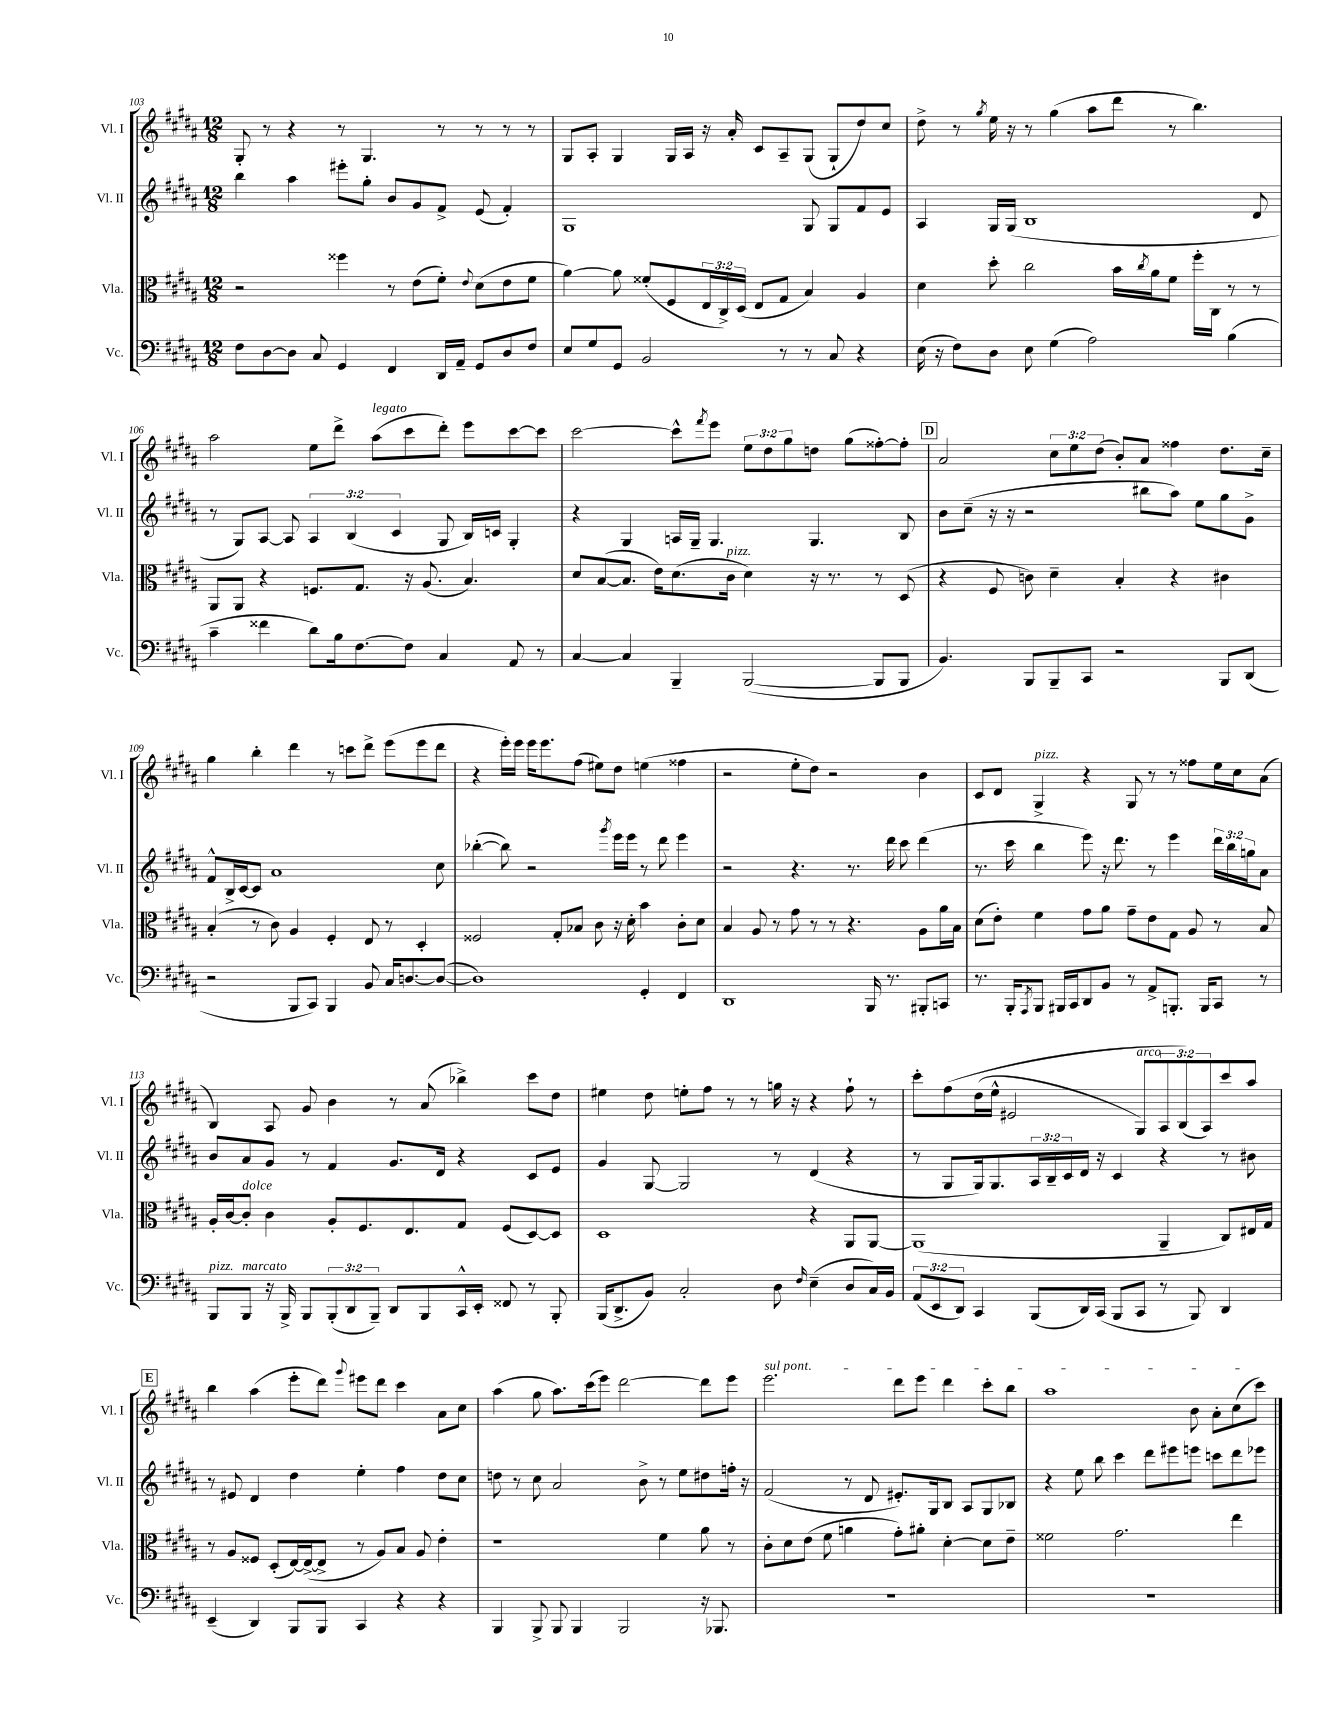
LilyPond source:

<<
\new StaffGroup <<
\new Staff = "s0" \with { instrumentName = "Vl. I" shortInstrumentName = "Vl. I" } {
    \clef treble \key b \major \numericTimeSignature \time 12/8 \override Staff.TupletNumber.text = #tuplet-number::calc-fraction-text
    gis8-. r8 r4 r8 gis4. r8 r8 r8 r8 |
    gis8 ais8-. gis4 gis16 ais16 r16 ais'16-. cis'8 ais8-- gis8( gis8-! dis''8) cis''8 |
    dis''8-> r8 \acciaccatura { gis''8 } e''16 r16 r8 gis''4( ais''8 dis'''8 r8 b''4.) |
    ais''2 e''8 dis'''8-> ais''8^\markup { \italic "legato" }( cis'''8 dis'''8-.) e'''8 cis'''8~ cis'''8 |
    cis'''2~ cis'''8-^ \acciaccatura { fis'''8 } e'''8 \tuplet 3/2 { e''8 dis''8 gis''8 } d''8 gis''8( fisis''8~-.) fisis''8-. |
    \mark \markup { \box "D" } ais'2 \tuplet 3/2 { cis''8 e''8 dis''8( } b'8-.) ais'8 fisis''4 dis''8. cis''16-- |
    gis''4 b''4-. dis'''4 r8 c'''8 dis'''8-> e'''8( e'''8 dis'''8 |
    r4 e'''16-.) e'''16 e'''16 e'''8. fis''8( eis''8) dis''8 e''4( fisis''4 |
    r2 e''8-. dis''8) r2 b'4 |
    cis'8 dis'8 gis4->^\markup { \italic "pizz." } r4 gis8 r8 r8 fisis''8 e''16 cis''16 ais'8( |
    b4) ais8 gis'8 b'4 r8 ais'8( bes''4->) cis'''8 dis''8 |
    eis''4 dis''8 e''8-. fis''8 r8 r8 g''16 r16 r4 fis''8-! r8 |
    cis'''8-. fis''8\( dis''16( e''16-^ eis'2 gis8^\markup { \italic "arco" }) \tuplet 3/2 { ais8 b8(\) ais8) } cis'''8 ais''8 |
    \mark \markup { \box "E" } b''4 ais''4( e'''8-. dis'''8) \appoggiatura { gis'''8 } eis'''8 dis'''8 cis'''4 ais'8 cis''8 |
    ais''4( gis''8 ais''8.) cis'''16( e'''8) dis'''2~ dis'''8 e'''8 |
    \once \override TextSpanner.bound-details.left.text = \markup { \italic "sul pont." } e'''2.\startTextSpan dis'''8 e'''8 dis'''4 cis'''8-. b''8 |
    ais''1 b'8 ais'8-. cis''8( cis'''8\stopTextSpan) \bar "|." |
}
\new Staff = "s1" \with { instrumentName = "Vl. II" shortInstrumentName = "Vl. II" } {
    \clef treble \key b \major \numericTimeSignature \time 12/8 \override Staff.TupletNumber.text = #tuplet-number::calc-fraction-text
    b''4 ais''4 eis'''8-. gis''8-. b'8 gis'8 fis'8-> e'8( fis'4-.) |
    gis1 gis8 gis8 fis'8 e'8 |
    ais4 gis16 gis16( b1 dis'8 |
    r8 gis8) ais8~ ais8 \tuplet 3/2 { ais4 b4( cis'4 } gis8 b16) c'16 gis4-. |
    r4 gis4 a16 gis16-- gis4. gis4. b8 |
    \mark \markup { \box "D" } b'8 cis''8--( r16 r16 r2 bis''8 ais''8) e''8 gis''8 gis'8-> |
    fis'8-^ b16-> cis'16~ cis'8 ais'1 cis''8 |
    bes''4~-.( bes''8) r2 \acciaccatura { gis'''8 } e'''16 e'''16 r8 dis'''8 e'''4 |
    r2 r4. r8. dis'''16 cis'''8 dis'''4( |
    r8. cis'''16 b''4 e'''8) r16 dis'''8. r8 e'''4 \tuplet 3/2 { dis'''16 b''16 g''16 } ais'8 |
    b'8 ais'8 gis'8 r8 fis'4 gis'8. dis'16 r4 cis'8 e'8 |
    gis'4 gis8~ gis2 r8 dis'4( r4 |
    r8 gis8 gis16) gis8. \tuplet 3/2 { ais16 b16-- cis'16 } dis'16 r16 cis'4 r4 r8 bis'8 |
    \mark \markup { \box "E" } r8 eis'8 dis'4 dis''4 e''4-. fis''4 dis''8 cis''8 |
    d''8 r8 cis''8 ais'2 b'8-> r8 e''8 dis''8 f''16-. r16 |
    fis'2( r8 dis'8 eis'8.-.) gis16 b8 ais8 gis8 bes8 |
    r4 e''8 b''8 cis'''4 dis'''8 eis'''8 e'''8 c'''8 dis'''8 ees'''8 \bar "|." |
}
\new Staff = "s2" \with { instrumentName = "Vla." shortInstrumentName = "Vla." } {
    \clef alto \key b \major \numericTimeSignature \time 12/8 \override Staff.TupletNumber.text = #tuplet-number::calc-fraction-text
    r2 fisis''4 r8 e'8( fis'8-.) \appoggiatura { e'8 } dis'8( e'8 fis'8 |
    ais'4~) ais'8 fisis'8-.( fis8 \tuplet 3/2 { e16 cis16->) dis16( } e8 gis8 b4) ais4 |
    dis'4 dis''8-. cis''2 b'16 \acciaccatura { cis''8 } ais'16 fis'8 fis''16-. cis16 r8 r8 |
    ais,8 ais,8 r4 f8. gis8. r16 ais8.( b4.) |
    dis'8 b8~( b8. e'16) dis'8.( cis'16^\markup { \italic "pizz." } dis'4) r16 r8. r8 dis8( |
    \mark \markup { \box "D" } r4 fis8 c'8) dis'4-- b4-. r4 cis'4 |
    b4-.( r8 cis'8) ais4 fis4-. e8 r8 dis4-. |
    fisis2 gis8-. bes8 cis'8 r16 dis'16-. b'4 cis'8-. dis'8 |
    b4 ais8 r8 gis'8 r8 r8 r4. ais8 ais'16 b16 |
    dis'8( e'8-.) fis'4 gis'8 ais'8 gis'8-- e'8 gis8 ais8 r8 b8 |
    ais16-. cis'16~ cis'8-.^\markup { \italic "dolce" } cis'4 ais8-. fis8. e8. gis8 fis8( dis8~) dis8 |
    dis1 r4 ais,8 ais,8~ |
    ais,1( ais,4-- cis8) eis16 gis16 |
    \mark \markup { \box "E" } r8 ais8 fisis8 dis8-.( e16~) e16~->( e8-> r8 ais8) b8 ais8 e'4-. |
    r1 fis'4 ais'8 r8 |
    cis'8-. dis'8 e'8( fis'8 a'4 gis'8-.) ais'8-. dis'4~-. dis'8 e'8-- |
    fisis'2 gis'2. e''4 \bar "|." |
}
\new Staff = "s3" \with { instrumentName = "Vc." shortInstrumentName = "Vc." } {
    \clef bass \key b \major \numericTimeSignature \time 12/8 \override Staff.TupletNumber.text = #tuplet-number::calc-fraction-text
    fis8 dis8~ dis8 cis8 gis,4 fis,4 dis,16 ais,16-- gis,8 dis8 fis8 |
    e8 gis8 gis,8 b,2 r8 r8 cis8 r4 |
    e16( r16 fis8) dis8 e8 gis4( ais2) b4( |
    cis'4-- fisis'4 dis'8) b16 fis8.~ fis8 cis4 ais,8 r8 |
    cis4~ cis4 b,,4-- b,,2~( b,,8 b,,8 |
    \mark \markup { \box "D" } b,4.) b,,8 b,,8-- cis,8 r2 b,,8 dis,8( |
    r2 b,,8 cis,8) b,,4 b,8 cis16 d8.~ d8~( |
    d1) gis,4-. fis,4 |
    dis,1 b,,16 r8. bis,,8-. c,8 |
    r8. b,,16-. \acciaccatura { ais,,8 } b,,8 bis,,16 cis,16 dis,8 b,8 r8 ais,8-> b,,8.-. b,,16 cis,8 r8 |
    b,,8^\markup { \italic "pizz." } b,,8^\markup { \italic "marcato" } r16 b,,16-> b,,8 \tuplet 3/2 { b,,8-.( dis,8 b,,8--) } dis,8 b,,8 cis,16-^ e,16-. fisis,8 r8 b,,8-. |
    b,,16( dis,8.-> b,8) cis2-. dis8 \grace { fis16 } e4--( dis8 cis16) b,16 |
    \tuplet 3/2 { ais,8( e,8 dis,8) } cis,4 b,,8( dis,16) cis,16( b,,8 cis,8 r8 b,,8) dis,4 |
    \mark \markup { \box "E" } e,4--( dis,4) b,,8 b,,8 cis,4 r4 r4 |
    b,,4 b,,8-> b,,8 b,,4 b,,2 r16 bes,,8. |
    R1. |
    R1. \bar "|." |
}
>>
>>
\layout { \context { \Score currentBarNumber = #103 } }
